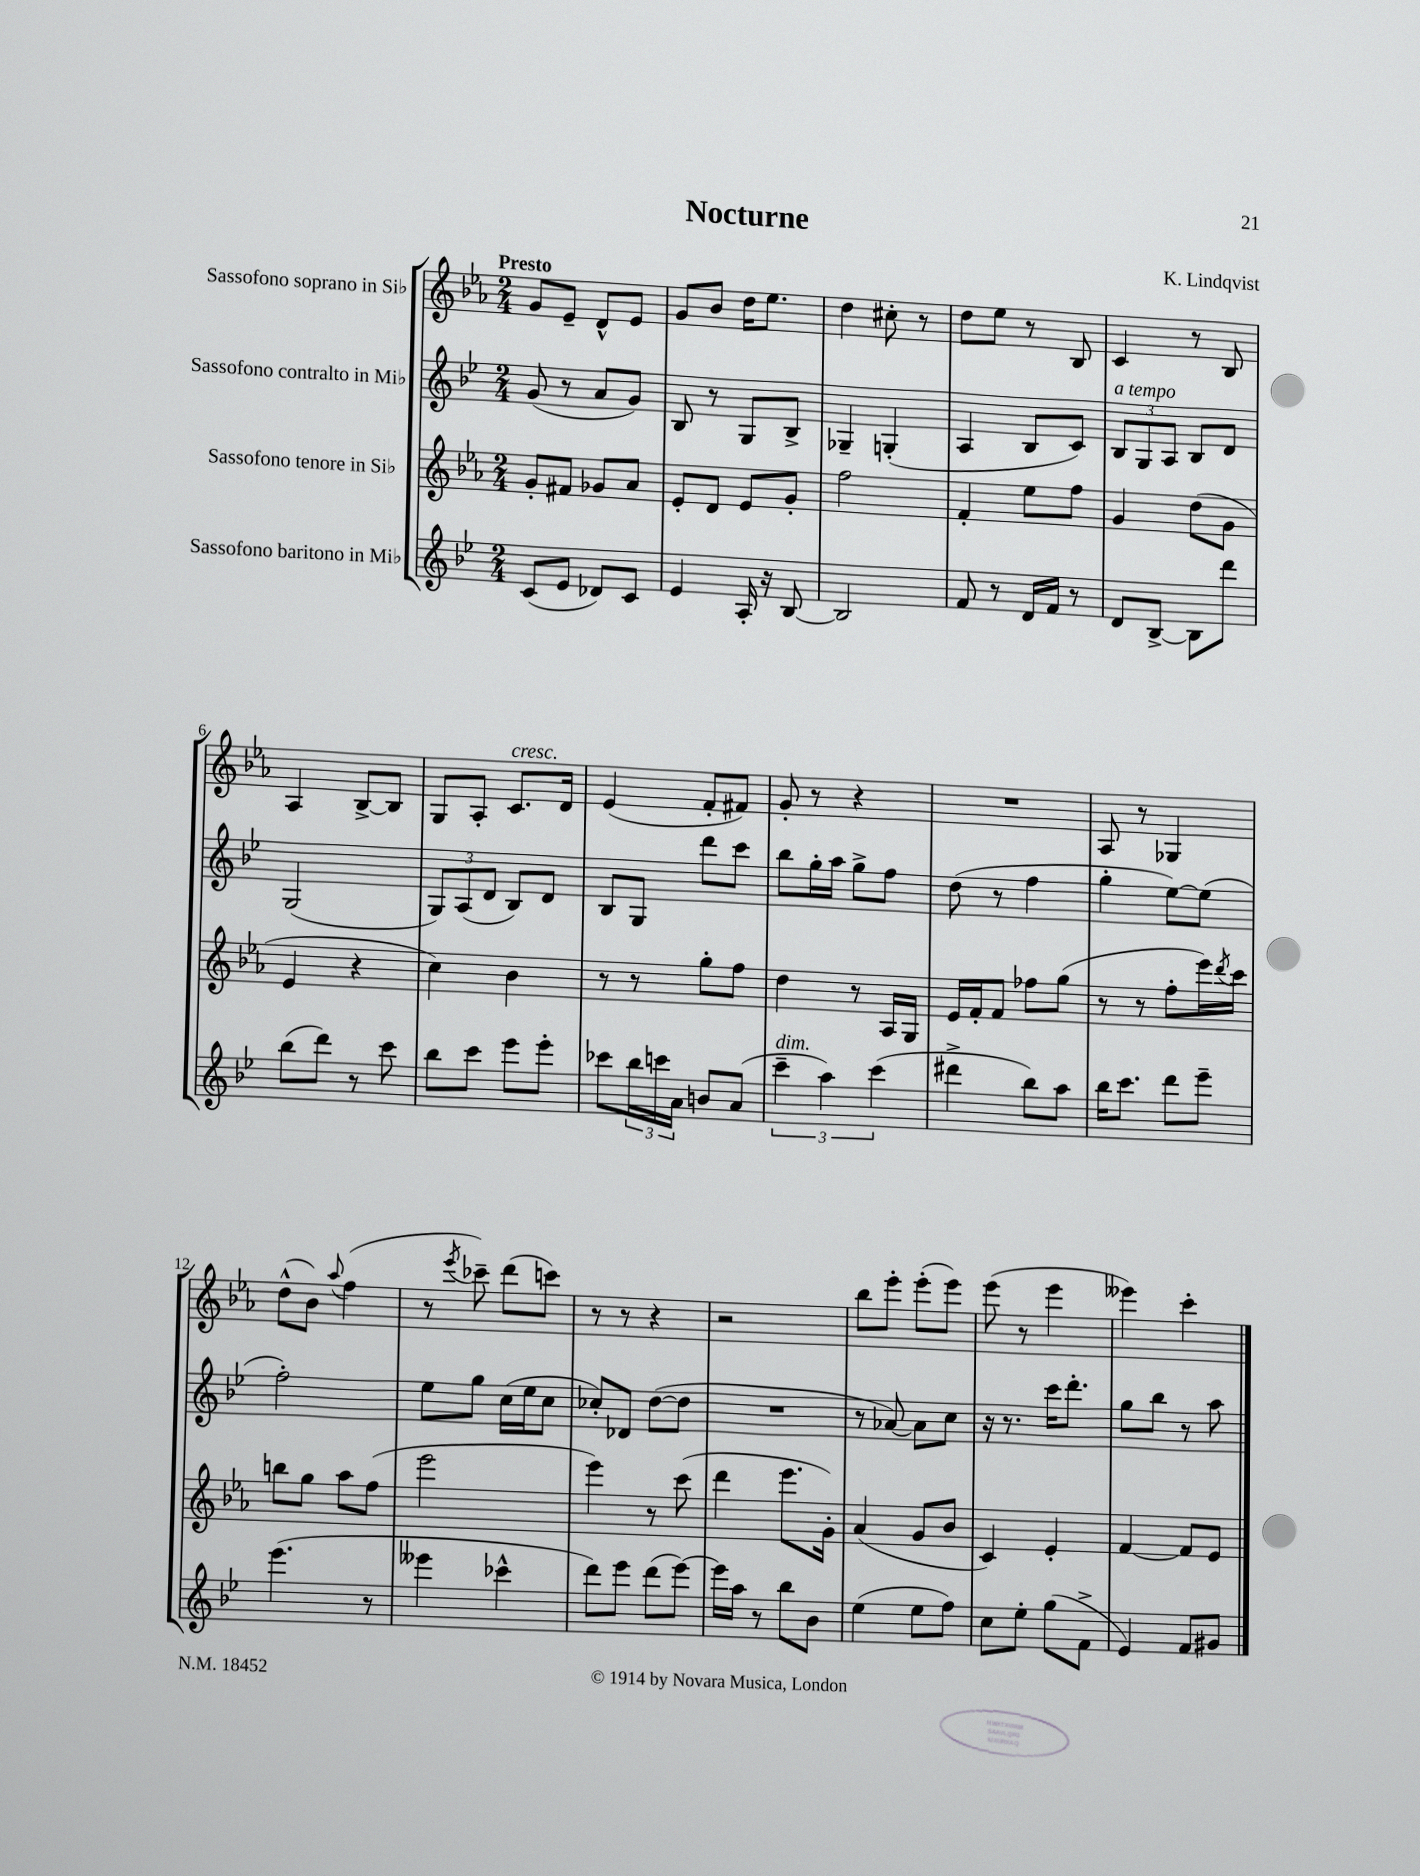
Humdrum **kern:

**kern	**kern	**kern	**kern
*part4	*part3	*part2	*part1
*staff4	*staff3	*staff2	*staff1
*I"Sassofono baritono in Mi♭	*I"Sassofono tenore in Si♭	*I"Sassofono contralto in Mi♭	*I"Sassofono soprano in Si♭
*clefG2	*clefG2	*clefG2	*clefG2
*k[b-e-]	*k[b-e-a-]	*k[b-e-]	*k[b-e-a-]
*M2/4	*M2/4	*M2/4	*M2/4
=1	=1	=1	=1
!	!	!	!LO:TX:a:B:t=Presto
(8c/L	8g'/L	(8g/	8g/L
8e-/J	8f#X/J	8r	8e-~/J
8d-X/L)	8g-X/L	8a/L	8d^^/L
8c/J	8a-/J	8g/J)	8e-/J
=2	=2	=2	=2
4e-/	8e-'/L	8B-/	8g/L
.	8d/J	8r	8b-/J
16A'/	8e-/L	8G/L	16dd\KL
16r	.	.	8.ee-\J
[8B-/	8g'/J	8B-^/J	.
=3	=3	=3	=3
2B-/]	2ff\	4G-X~/	4dd\
.	.	(4Gn'/	8cc#X'\
.	.	.	8r
=4	=4	=4	=4
8f/	4f'/	4A/	8dd\L
8r	.	.	8ee-\J
16d/LL	8ee-\L	8B-/L	8r
16f/JJ	.	.	.
8r	8ff\J	8c/J)	8B-/
=5	=5	=5	=5
!	!	!LO:TX:a:i:t=a tempo	!
8d/L	4g/	12B-/L	4c/
.	.	12G/	.
[8B-^/J	.	.	.
.	.	12A/J	.
8B-\L]	(8dd\L	8B-/L	8r
8ddd\J	8g\J	8d/J	8B-/
!!LO:LB:g=z
=6	=6	=6	=6
(8bb-\L	4e-/	(2G/	4A-/
8ddd\J)	.	.	.
8r	4r	.	[8B-^/L
8ccc\	.	.	8B-/J]
=7	=7	=7	=7
8bb-\L	4cc\)	12G/L)	8G/L
.	.	(12A/	.
8ccc\J	.	.	8A-'/J
.	.	12d/J	.
!	!	!	!LO:TX:a:i:t=cresc.
8eee-\L	4b-\	8B-/L)	8.c/L
8eee-'\J	.	8d/J	.
.	.	.	16d/Jk
=8	=8	=8	=8
8ccc-X\L	8r	8B-/L	(4e-/
24bb-\L	8r	8G/J	.
24cccn\	.	.	.
24a\JJ	.	.	.
8bn/L	8gg'\L	8ddd\L	8f'/L
(8a/J	8ff\J	8ccc\J	8f#X/J)
=9	=9	=9	=9
!LO:TX:a:i:t=dim.	!	!	!
6ccc~\	4dd\	8bb-\L	8g'/
.	.	16gg'\L	8r
6aa\)	.	.	.
.	.	16aa\JJ	.
.	8r	8gg^\L	4r
(6ccc\	.	.	.
.	16A-/LL	8ff\J	.
.	16G/JJ	.	.
=10	=10	=10	=10
4ddd#X^\	16e-/LL	(8dd\	2r
.	16f'/J	.	.
.	8f/J	8r	.
8bb-\L)	8ff-X\L	4ff\	.
8aa\J	(8gg\J	.	.
=11	=11	=11	=11
16bb-\KL	8r	4gg'\	8A-/
8.ccc\J	.	.	.
.	8r	.	8r
8ddd\L	8ff'\L	[8ee-\L)	4G-X/
8eee-~\J	16eee-\L)	(8ee-\J]	.
.	8qddd/	.	.
.	16ccc\JJ	.	.
!!LO:LB:g=z
=12	=12	=12	=12
(4.eee-\	8bbn\L	2ff'\)	(8dd^^\L
.	8gg\J	.	8b-\J)
.	.	.	8qqaa-/
.	8aa-\L	.	(4ff\
8r	(8ff\J	.	.
=13	=13	=13	=13
4eee--X\	2eee-\	8ee-\L	8r
.	.	.	8qeee-/
.	.	8gg\J	8ccc-X~\)
4ccc-X^^\	.	(16cc\LL	(8ddd\L
.	.	16ee-\J	.
.	.	8cc\J	8cccn\J)
=14	=14	=14	=14
8ddd\L)	4eee-\)	8cc-X'/L)	8r
8eee-\J	.	8d-X/J	8r
(8ddd\L	8r	([8dd\L	4r
[8eee-\J)	(8ccc\	8dd\J]	.
=15	=15	=15	=15
16eee-\LL]	4ddd\	2r	2r
16aa\JJ	.	.	.
8r	.	.	.
8bb-\L	8.eee-\L	.	.
8b-\J	.	.	.
.	16g'\Jk)	.	.
=16	=16	=16	=16
(4ee-\	(4a-/	8r	8bb-\L
.	.	[8a-X/)	8eee-'\J
8ee-\L	8g/L	8a-\L]	(8eee-'\L
8ff\J)	8b-/J	8cc\J	8eee-\J)
=17	=17	=17	=17
8cc\L	4c/)	16r	(8eee-\
.	.	8.r	.
8ee-'\J	.	.	8r
(8gg\L	4e-'/	16ccc\KL	4eee-\
.	.	8.ddd'\J	.
8f^\J	.	.	.
=18	=18	=18	=18
4e-/)	[4f/	8gg\L	4eee--X\)
.	.	8bb-\J	.
8f/L	8f/L]	8r	4ccc'\
8g#X/J	8e-/J	8aa\	.
==	==	==	==
*-	*-	*-	*-
